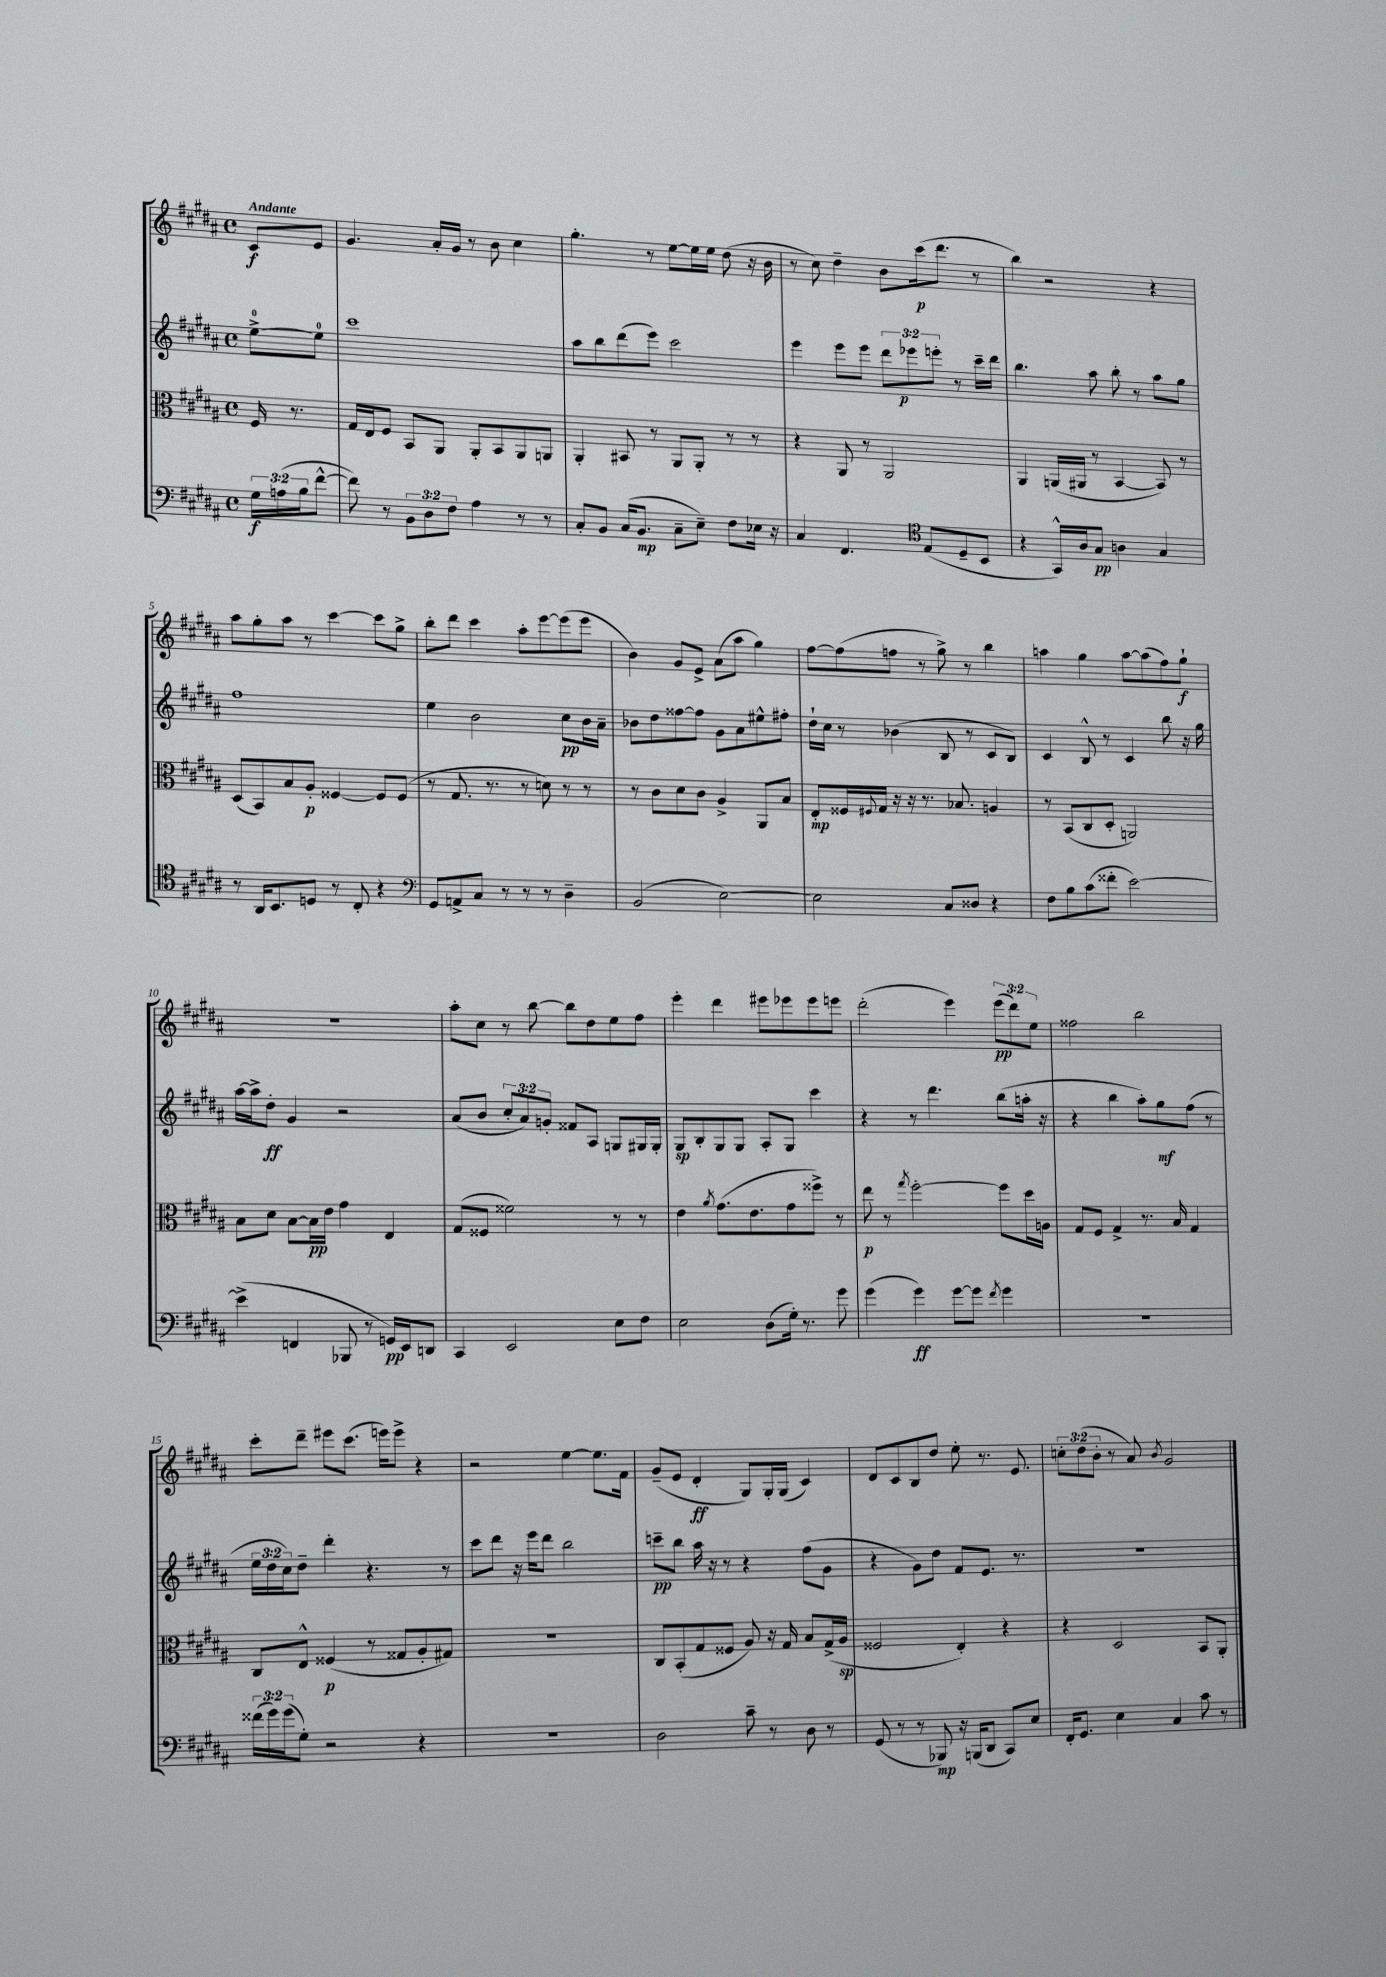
<<
\new StaffGroup <<
\new Staff = "s0" {
    \clef treble \key b \major \defaultTimeSignature \time 4/4 \override Staff.TupletNumber.text = #tuplet-number::calc-fraction-text \partial 4 \tempo "Andante"
    cis'8\f e'8 |
    gis'4. ais'16-. gis'16 r8 b'8 cis''4 |
    gis''4.-. r8 e''8~ e''16 e''16 dis''8( r16 b'16 |
    r8 cis''8) dis''4-- b'8 cis'''16\p( dis'''8. r8 |
    b''4) r2 r4 |
    ais''8 gis''8-. ais''8 r8 cis'''4~ cis'''8 gis''8-> |
    b''8-. dis'''8 cis'''4 ais''8-. e'''8~ e'''8( e'''8 |
    b'4) gis'8 e'8-> ais'8( ais''8 gis''4) |
    fis''8~ fis''8( f''8 r8 gis''8->) r8 b''4 |
    a''4 gis''4 a''8~ a''8( fis''8) gis''8-!\f |
    r1 |
    ais''8-. cis''8 r8 b''8~ b''8 dis''8 e''8 fis''8 |
    e'''4-. dis'''4 eis'''8 ees'''8 ees'''8 e'''8 |
    dis'''2-.( e'''4) \tuplet 3/2 { e'''8\pp( dis'''8) e''8 } |
    fisis''2 b''2 |
    cis'''8-. dis'''8-- eis'''8 cis'''8.( e'''16) e'''8-> r4 |
    r2 e''4~ e''8. fis'16 |
    gis'8--( e'8 dis'4-.\ff gis8) gis16-. gis16( cis'4) |
    dis'8 cis'8 b8 dis''8 e''8-. r8. e'8. |
    \tuplet 3/2 { c''8-. dis''8( b'8-. } r8 ais'8) \acciaccatura { b'8 } gis'2 \bar "|." |
}
\new Staff = "s1" {
    \clef treble \key b \major \defaultTimeSignature \time 4/4 \override Staff.TupletNumber.text = #tuplet-number::calc-fraction-text \partial 4
    e''8-0~-> e''8-0 |
    cis'''1 |
    ais''8 b''8 dis'''8( e'''8) cis'''2 |
    e'''4 e'''8 e'''8 \tuplet 3/2 { dis'''8 ees'''8\p e'''8-. } r8 cis'''16-- dis'''16 |
    b''4. ais''8 b''8-. r8 ais''8 gis''8 |
    fis''1 |
    e''4 b'2 cis''8\pp b'16 ais'16-- |
    bes'8 dis''8 fisis''8~ fisis''8 gis'8 ais'8 eis''8-^ fis''8-. |
    dis''16-! cis''16 r8 bes'4( b8 r8 cis'8 b8) |
    cis'4 b8-^ r8 cis'4 b''8 r16 gis''16 |
    ais''16~ ais''16-> dis''8-.\ff gis'4 r2 |
    ais'8( b'8 \tuplet 3/2 { cis''8-. ais'8) g'8-. } fisis'8 ais8 g8 gis16 gis16-. |
    gis8\sp b8-. gis8 gis8 ais8-. gis8 cis'''4 |
    r4 r8 dis'''4. b''8( a''16-. r16 |
    r4 b''4 ais''8-.) gis''8\mf fis''8( r8 |
    \tuplet 3/2 { e''16 dis''16 cis''16) } dis''8-- dis'''4-. r4. r8 |
    cis'''8 dis'''8 r16 e'''16 dis'''8 b''2 |
    c'''8--\pp b''8 ais''16 r16 r8 r4 fis''8( gis'8 |
    r4 gis'8) dis''8 fis'8 e'8. r8. |
    R1 \bar "|." |
}
\new Staff = "s2" {
    \clef alto \key b \major \defaultTimeSignature \time 4/4 \partial 4
    fis16 r8. |
    gis16 e16 fis8 b,8 ais,8 ais,8-. b,8 ais,8 a,8 |
    ais,4-. bis,8 r8 ais,8 ais,8-. r8 r8 |
    r4 ais,8 r8 ais,2 |
    ais,4 a,16( ais,16 r8 b,4~ b,8) r8 |
    dis8( b,8) b8 ais8-.\p fisis4~ fisis8 fisis8( |
    r8 gis8. r8. r8 d'8) r8 r8 |
    r8 cis'8 dis'8 cis'8 ais4-> ais,8 b8 |
    e8-.\mp fisis16 \appoggiatura { fis8 } gis16 r16 r16 r8. bes8. a4 |
    r8 b,8( cis8 dis8-. a,2) |
    b8 dis'8 b8~ b16\pp e'16 gis'4 e4 |
    gis8( fisis8 fisis'2) r8 r8 |
    e'4 \acciaccatura { ais'8 } gis'8.( e'8. gis'8 fisis''8->) r8 |
    e''8\p r8 \acciaccatura { gis''8 } fis''2~-. fis''8 dis''16 a16 |
    gis8 fis8 gis4-> r8. b16 gis4 |
    cis8 e8-^ fisis4\p( r8 gisis8 ais8-. gis8) |
    R1 |
    cis8 b,8-.( gis8 fisis8 ais8) r16 gis16 b8 gis16->( ais16\sp |
    fisis2 e4-.) r4 |
    r4 dis2 b,8 ais,8-. \bar "|." |
}
\new Staff = "s3" {
    \clef bass \key b \major \defaultTimeSignature \time 4/4 \override Staff.TupletNumber.text = #tuplet-number::calc-fraction-text \partial 4
    \tuplet 3/2 { gis16\f a16( b16 } fis'8~-^ |
    fis'8) r8 \tuplet 3/2 { b,8 dis8 fis8 } ais4 r8 r8 |
    cis8-. b,8 cis16( b,8.\mp cis8-- e8--) fis8 ees16 r16 |
    cis4 fis,4. \clef tenor e8( dis8-- b,8 |
    r4 gis,16-^) ais16 gis8\pp a4 gis4 |
    r8 ais,16 b,8. d8 r8 cis8-. r4 |
    \clef bass gis,8 a,8-> cis8 r8 r8 r8 dis4-- |
    b,2( e2~) |
    e2 cis8 disis8 r4 |
    fis8 b8 cis'8( fisis'8-. e'2~) |
    e'4->( f,4 bes,,8 r8 g,16\pp) e,16 d,8 |
    cis,4 e,2 e8 fis8 |
    e2 dis8( gis16-.) r8. gis'8 |
    gis'4( gis'4\ff) gis'8~ gis'8 \acciaccatura { fis'8 } gis'4 |
    R1 |
    \tuplet 3/2 { fisis'16( gis'16) gis'16( } gis8-.) r2 r4 |
    R1 |
    dis2 cis'8-- r8 dis8 r8 |
    gis,8( r8 r8 bes,,8\mp) r16 b,,16( dis,8 cis,8) e8 |
    fis,16-. gis,8. e4 cis4 cis'8 r8 \bar "|." |
}
>>
>>
